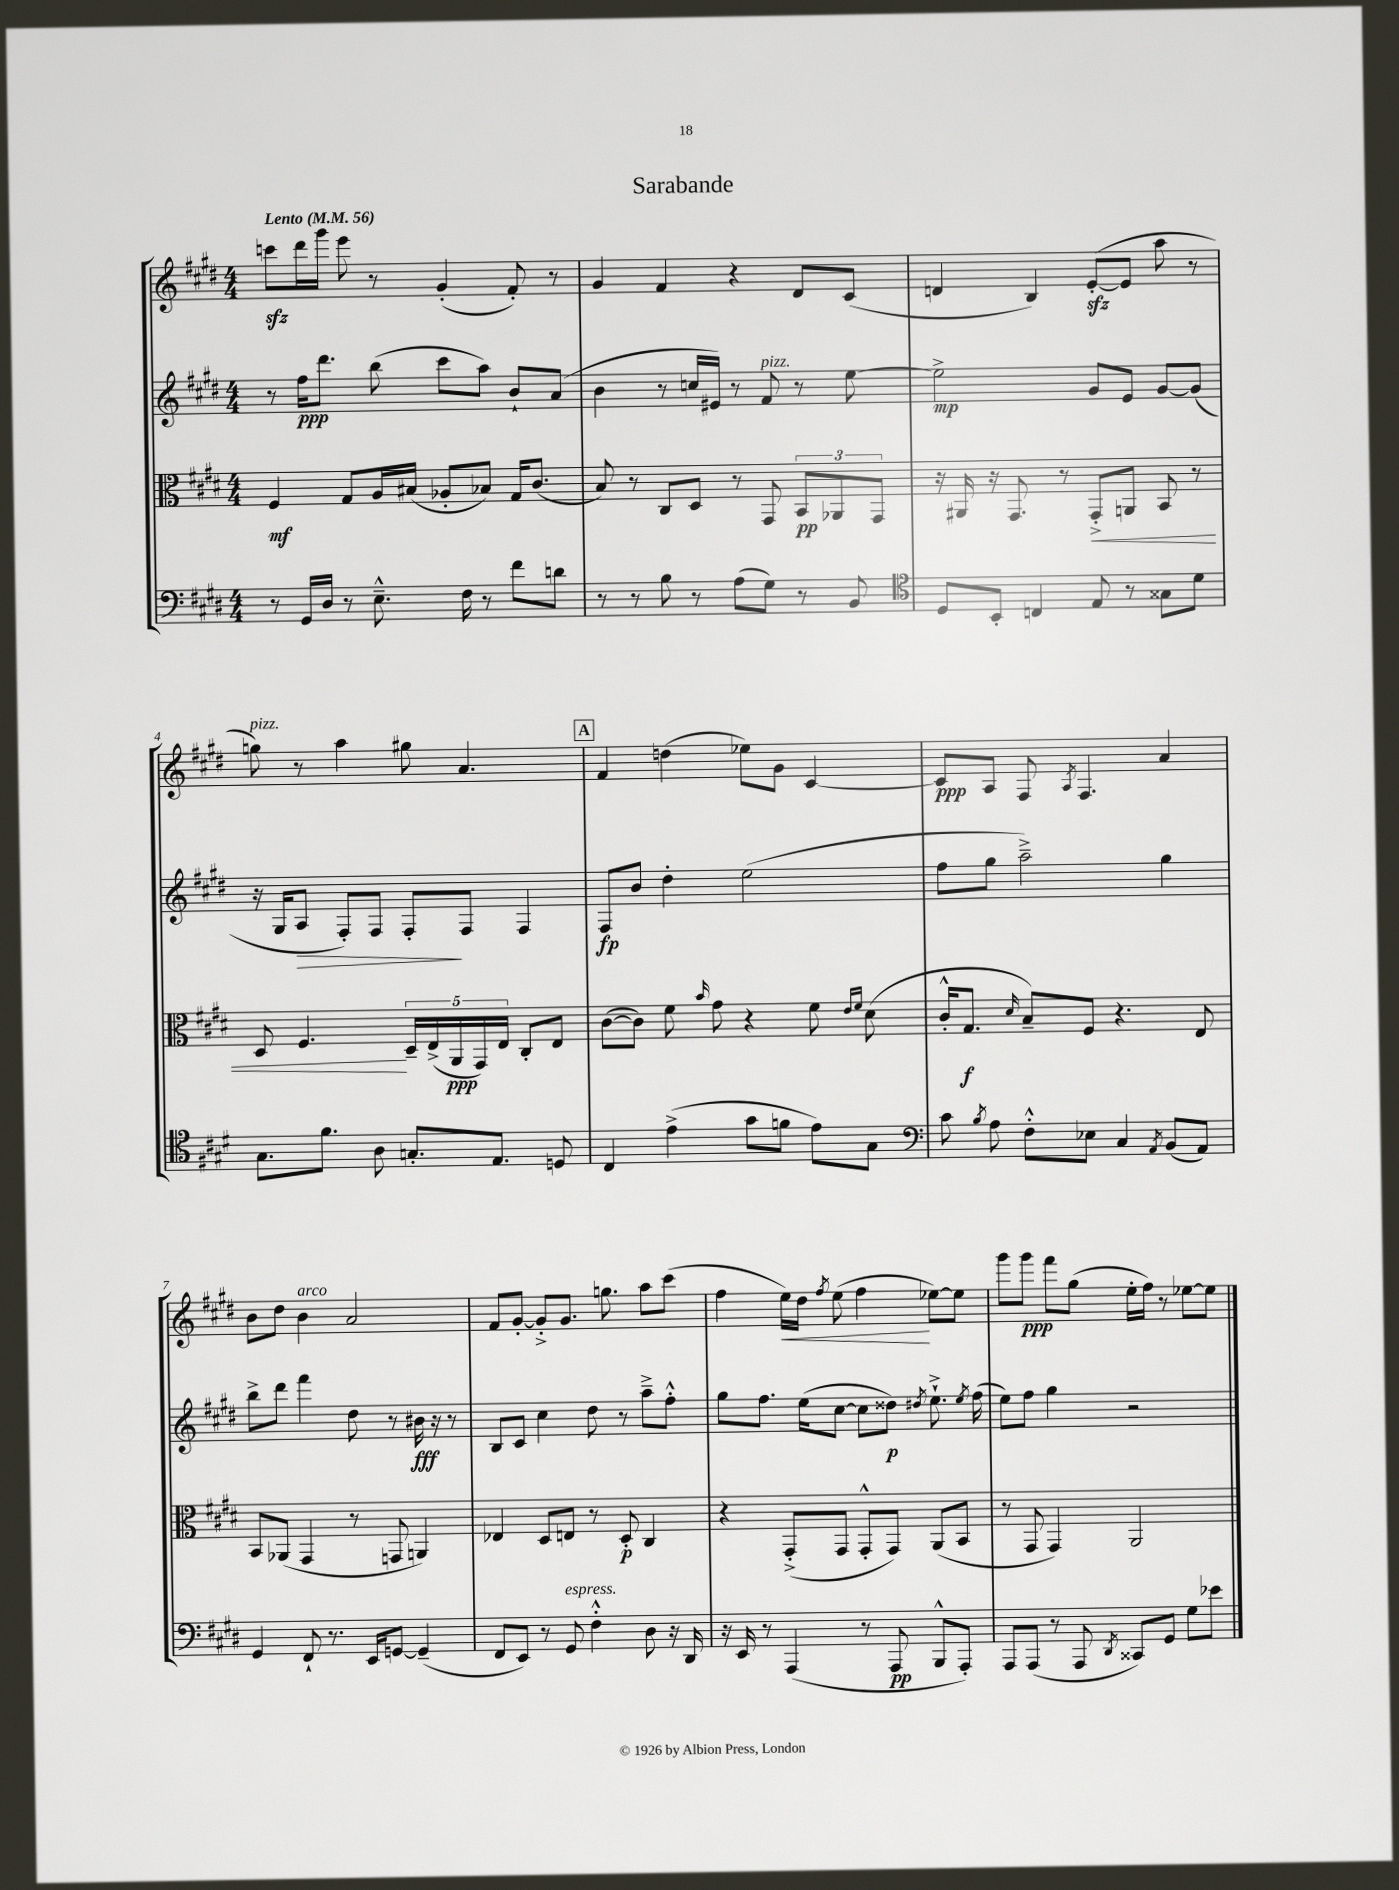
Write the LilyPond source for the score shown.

\header { title = "Sarabande" }
<<
\new StaffGroup <<
\new Staff = "s0" {
    \clef treble \key e \major \numericTimeSignature \time 4/4 \tempo "Lento" 4 = 56
    \autoBeamOff c'''8[\sfz dis'''16 gis'''16] e'''8 r8 gis'4-.( fis'8-.) r8 |
    gis'4 fis'4 r4 dis'8[ cis'8]( |
    d'4 b4) e'8[~-.\sfz( e'8] a''8 r8 |
    g''8^\markup { \italic "pizz." }) r8 a''4 gis''8 a'4. |
    \mark \markup { \box "A" } fis'4 d''4( ees''8[) gis'8] cis'4~ |
    cis'8[\ppp a8] fis8 \acciaccatura { a8 } fis4. a'4 |
    b'8[ dis''8] b'4^\markup { \italic "arco" } a'2 |
    fis'8[ gis'8]~-. gis'8[-.-> gis'8.] g''8. a''8[ cis'''8]( |
    fis''4 e''16[\<) dis''16] \acciaccatura { fis''8 } e''8( fis''4\! ees''8[~) ees''8] |
    gis'''8[ gis'''8]\ppp fis'''8[ gis''8]( e''16[-. fis''16]) r8 ees''8[~ ees''8] \bar "|." |
}
\new Staff = "s1" {
    \clef treble \key e \major \numericTimeSignature \time 4/4
    \autoBeamOff r8 fis''16[\ppp dis'''8.] b''8( cis'''8[ a''8]) b'8[-! a'8]( |
    b'4 r8 c''16[ eis'16]) r8 fis'8^\markup { \italic "pizz." } r8 e''8~ |
    e''2->\mp gis'8[ e'8] gis'8[~ gis'8]( |
    r16 gis16[ a8]\> fis8[-.) fis8] fis8[-.\! fis8] fis4 |
    \mark \markup { \box "A" } fis8[\fp b'8] dis''4-. e''2( |
    fis''8[ gis''8] a''2--->) gis''4 |
    b''8[-> dis'''8] fis'''4 dis''8 r8 bis'16\fff r16 r8 |
    b8[ cis'8] cis''4 dis''8 r8 a''8[---> fis''8]-.-^ |
    gis''8[ fis''8.] e''16[( cis''8]~ cis''8[ disis''8]\p) \acciaccatura { dis''8 } e''8.-!-> \acciaccatura { e''8 } fis''16( |
    e''8[) fis''8] gis''4 r2 \bar "|." |
}
\new Staff = "s2" {
    \clef alto \key e \major \numericTimeSignature \time 4/4
    \autoBeamOff fis4\mf gis8[ a16 bis16]( aes8[-. bes8]) gis16[ cis'8.]( |
    b8) r8 cis8[ dis8] r8 gis,8 \tuplet 3/2 { b,8[\pp aes,8 gis,8] } |
    r16 ais,16 r16 gis,8. r8 gis,8[-.->\< a,8] b,8 r8 |
    dis8 fis4.\! \tuplet 5/4 { dis16[-- e16->( a,16\ppp gis,16) e16] } cis8[-. e8] |
    \mark \markup { \box "A" } cis'8[~( cis'8]) fis'8 \grace { b'16 } gis'8 r4 fis'8 \grace { e'16[ fis'16] } dis'8( |
    cis'16[-.-^ gis8.]\f \grace { dis'16 } b8[--) fis8] r4. e8 |
    b,8[ aes,8]( gis,4 r8 g,8 a,4) |
    ees4 dis8[ e8] r8 dis8-.\p cis4 |
    r4 gis,8[-.->( gis,8] gis,8[-.-^ gis,8]) a,8[( b,8] |
    r8 gis,8 gis,4) a,2 \bar "|." |
}
\new Staff = "s3" {
    \clef bass \key e \major \numericTimeSignature \time 4/4
    \autoBeamOff r8 gis,16[ dis16] r8 e8.---^ fis16 r8 fis'8[ d'8] |
    r8 r8 b8 r8 a8[( gis8]) r8 b,8 |
    \clef tenor dis8[ b,8]-. c4 e8 r8 gisis8[ dis'8] |
    gis8.[ fis'8.] a8 g8.[-. e8.] d8 |
    \mark \markup { \box "A" } cis4 e'4->( gis'8[ f'8] e'8[) gis8] |
    \clef bass cis'8 \acciaccatura { b8 } a8 fis8[-.-^ ees8] cis4 \acciaccatura { a,8 } b,8[( a,8]) |
    gis,4 fis,8-! r8. e,16[ g,8]~ g,4--( |
    fis,8[ e,8]) r8 gis,8^\markup { \italic "espress." } fis4-.-^ dis8 r16 dis,16 |
    r16 e,16 r8 a,,4( r8 a,,8\pp b,,8[-^ a,,8]-.) |
    a,,8[ a,,8]( r8 a,,8 \acciaccatura { dis,8 } cisis,8[) gis,8] gis8[ ees'8] \bar "|." |
}
>>
>>
